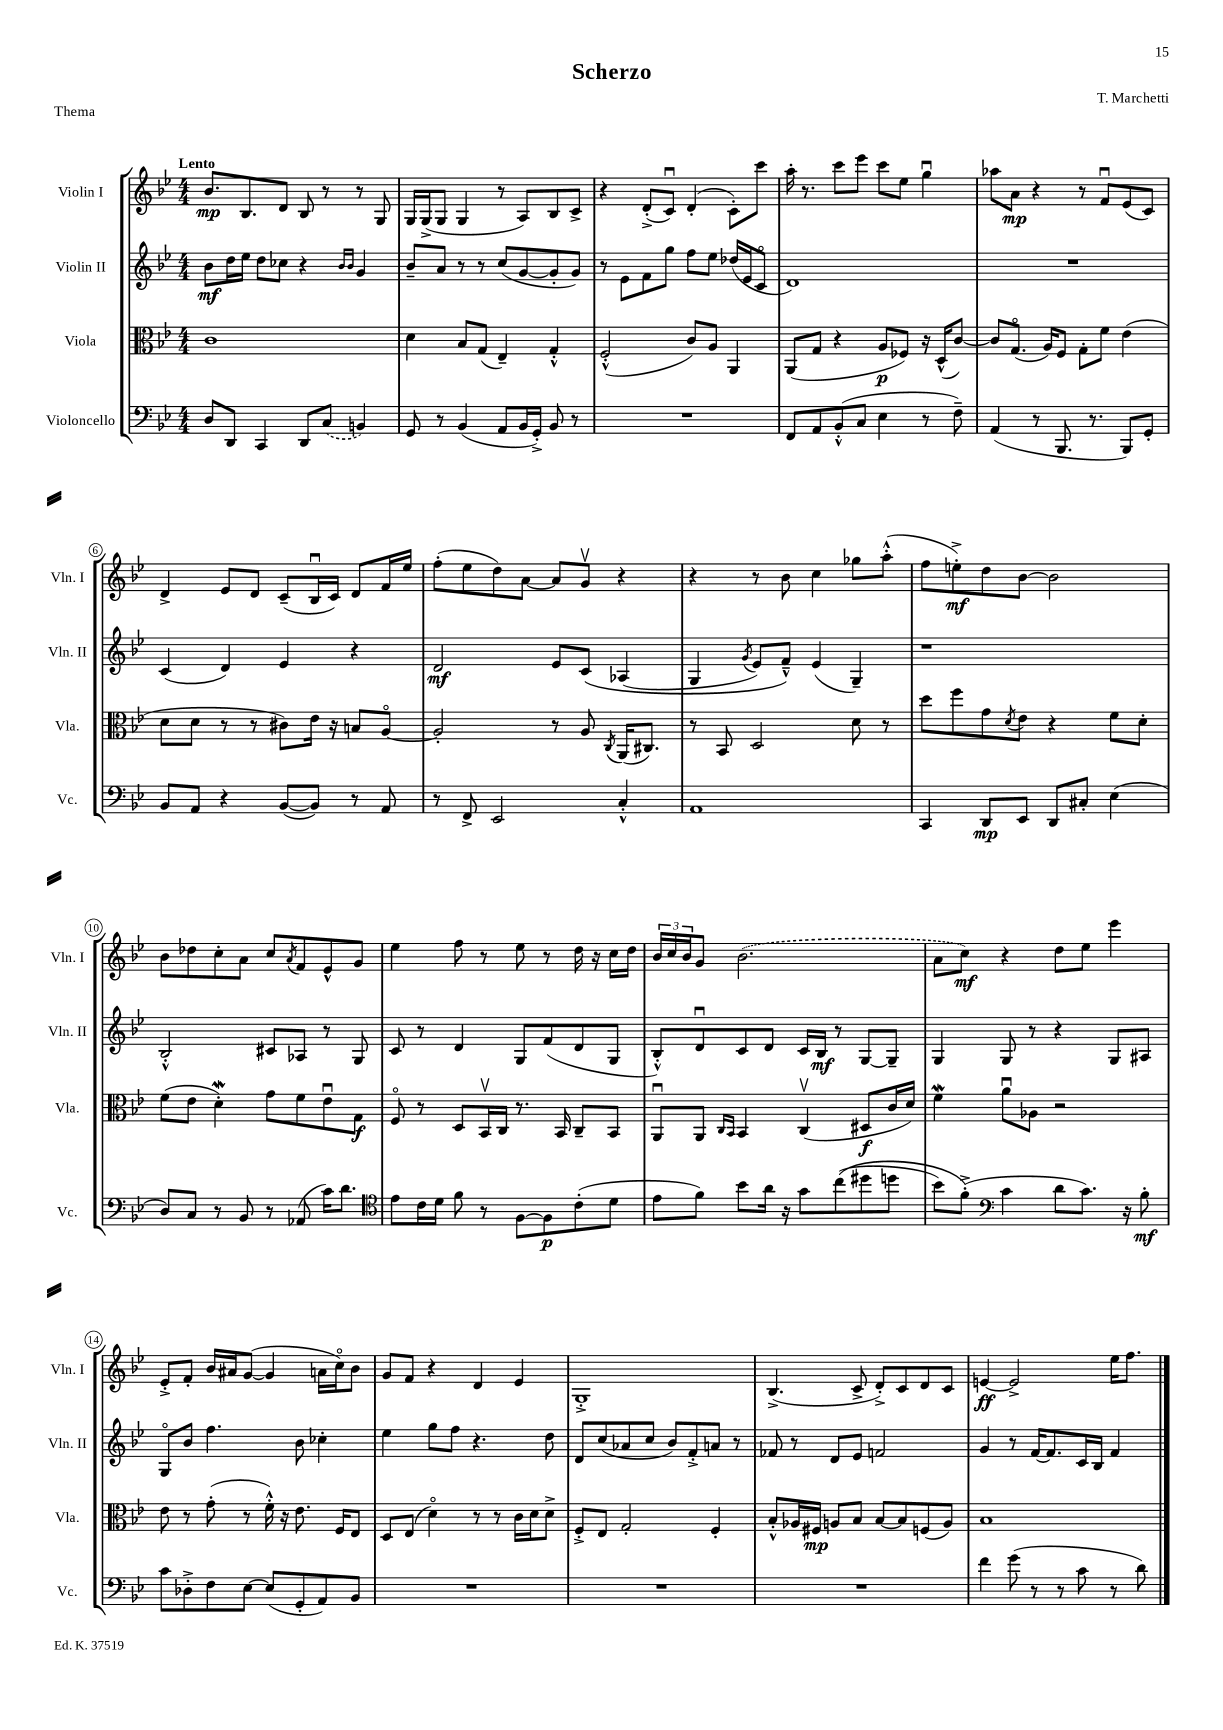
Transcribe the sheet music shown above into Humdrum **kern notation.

**kern	**kern	**kern	**kern
*staff4	*staff3	*staff2	*staff1
*clefF4	*clefC3	*clefG2	*clefG2
*k[b-e-]	*k[b-e-]	*k[b-e-]	*k[b-e-]
*M4/4	*M4/4	*M4/4	*M4/4
8D	1c	8b-	8.b-
8DD	.	16dd	.
.	.	16ee-	8.B-
4CC	.	8dd	.
.	.	8cc-	8d
8DD	.	4r	8B-
(8C	.	.	8r
.	.	16qqb-	.
.	.	16qqb-	.
4BB)	.	4g	8r
.	.	.	8G
=	=	=	=
8GG	4d	8b-~	16G
.	.	.	(16G^
8r	.	8a	8G
(4BB-	8B-	8r	4G
.	(8G	8r	.
8AA	4E-~)	(8cc	8r
16BB-	.	[8g	8A)
16GG'^)	.	.	.
8BB-	4G'^^	8g']	8B-
8r	.	8g)	8c^
=	=	=	=
1r	(2F'^^	8r	4r
.	.	8e-	.
.	.	8f	(8d'^
.	.	8gg	8cu)
.	8c)	8ff	(4d'
.	8A	8ee-	.
.	4AA	(16dd-	8c')
.	.	16e-	.
.	.	8co	8ccc
=	=	=	=
8FF	(8AA	1d)	16aa'
.	.	.	8.r
8AA	8G	.	.
(8BB-'^^	4r	.	8ccc
8C	.	.	8eee-
4E-	8A	.	8ccc
.	8F-)	.	8ee-
8r	16r	.	4ggu
.	(16D^^	.	.
8F~)	[8c)	.	.
=	=	=	=
(4AA	8c]	1r	8aa-
.	(8.Go	.	8a
8r	.	.	4r
.	16A)	.	.
8.BBB-	8F	.	.
.	8G'	.	8r
8.r	.	.	.
.	8f	.	8fu
8BBB-)	(4e-	.	(8e-
8GG'	.	.	8c)
=	=	=	=
8BB-	8d	(4c	4d^
8AA	8d	.	.
4r	8r	4d)	8e-
.	8r	.	8d
([8BB-	8c#)	4e-	(8c~
8BB-])	16e-	.	16B-u
.	16r	.	16c)
8r	8B	4r	8d
8AA	[8Ao	.	16f
.	.	.	16ee-
=	=	=	=
8r	2A']	2d	(8ff'
8FF^	.	.	8ee-
2EE-	.	.	8dd)
.	.	.	[8a
.	8r	8e-	8a]
.	8A	&(8c	8gv
.	8qC	.	.
4C'^^	(16AA	(4A-	4r
.	8.C#)	.	.
=	=	=	=
1AA	8r	4G	4r
.	8BB-	.	.
.	.	8qg	.
.	2D	8e-)	8r
.	.	8f~^^&)	8b-
.	.	(4e-	4cc
.	8d	4G~)	8gg-
.	8r	.	(8aa'^^
=	=	=	=
4CC	8dd	1r	8ff
.	8ff	.	8ee'^)
8DD	8g	.	8dd
.	8qd	.	.
8EE-	8e-	.	[8b-
8DD	4r	.	2b-]
8C#'	.	.	.
(4E-	8f	.	.
.	8d'	.	.
=	=	=	=
8D)	(8f	2B-'^^	8b-
8C	8e-	.	8dd-
8r	4d')	.	8cc'
8BB-	.	.	8a
8r	8g	8c#	8cc
.	.	.	8qa
(8AA-	8f	8A-	8f
16c)	8e-u	8r	8e-^^
8.d	.	.	.
.	8G	8G	8g
=	=	=	=
*clefC4	*	*	*
8e-	8Fo	8c	4ee-
16c	8r	8r	.
16d	.	.	.
8f	8D	4d	8ff
8r	16BB-v	.	8r
.	16C	.	.
[8F	8.r	8G	8ee-
8F]	.	(8f	8r
.	16BB-	.	.
(8c'	8C~	8d	16dd
.	.	.	16r
8d	8BB-	8G	16cc
.	.	.	16dd
=	=	=	=
8e-	8AAu	8B-'^^)	24b-
.	.	.	24cc
.	.	.	24b-
8f)	8AA	8du	8g
.	16qqC	.	.
.	16qqBB-	.	.
8b-	4BB-	8c	(2.b-
16a	.	8d	.
16r	.	.	.
8g	(4Cv	16c	.
.	.	16B-	.
&((8cc	.	8r	.
8dd#	8D#	[8G	.
8dd	16c	8G~]	.
.	16d)	.	.
=	=	=	=
8b-)	4f	4G	8a
(8f'^&)	.	.	8cc)
*clefF4	*	*	*
4c	8au	8G	4r
.	8A-	8r	.
8d	2r	4r	8dd
8.c)	.	.	8ee-
.	.	8G	4eee-
16r	.	.	.
8B-'	.	8A#	.
=	=	=	=
8c	8e-	8Go	8e-'^
8D-'^	8r	8b-	8f'
8F	(8g'	4.ff	16b-
.	.	.	16a#
[8E-	8r	.	([8g
(8E-]	16f'^^)	.	4g]
.	16r	.	.
8GG'	8.e-	8b-	.
8AA)	.	4cc-'	16a
.	16F	.	16cco)
8BB-	8E-	.	8b-
=	=	=	=
1r	8D	4ee-	8g
.	(8E-	.	8f
.	4do)	8gg	4r
.	.	8ff	.
.	8r	4.r	4d
.	8r	.	.
.	16c	.	4e-
.	16d	.	.
.	8d^	8dd	.
=	=	=	=
1r	8F'^	8d	1G'^
.	8E-	(8cc	.
.	2G'	8a-	.
.	.	8cc	.
.	.	8b-)	.
.	.	8f'^	.
.	4F'	8a	.
.	.	8r	.
=	=	=	=
1r	8B-'^^	8f-	(4.B-^
.	16A-	8r	.
.	16F#	.	.
.	8A	8d	.
.	8B-	8e-	8c^
.	[8B-	2f	8d'^)
.	8B-]	.	8c
.	(8F	.	8d
.	8A)	.	8c
=	=	=	=
4f	1B-	4g	[4e
(8g	.	8r	2e^]
8r	.	[16f	.
.	.	8.f]	.
8r	.	.	.
8c	.	16c	.
.	.	16B-	.
8r	.	4f	16ee-
.	.	.	8.ff
8d)	.	.	.
==	==	==	==
*-	*-	*-	*-
